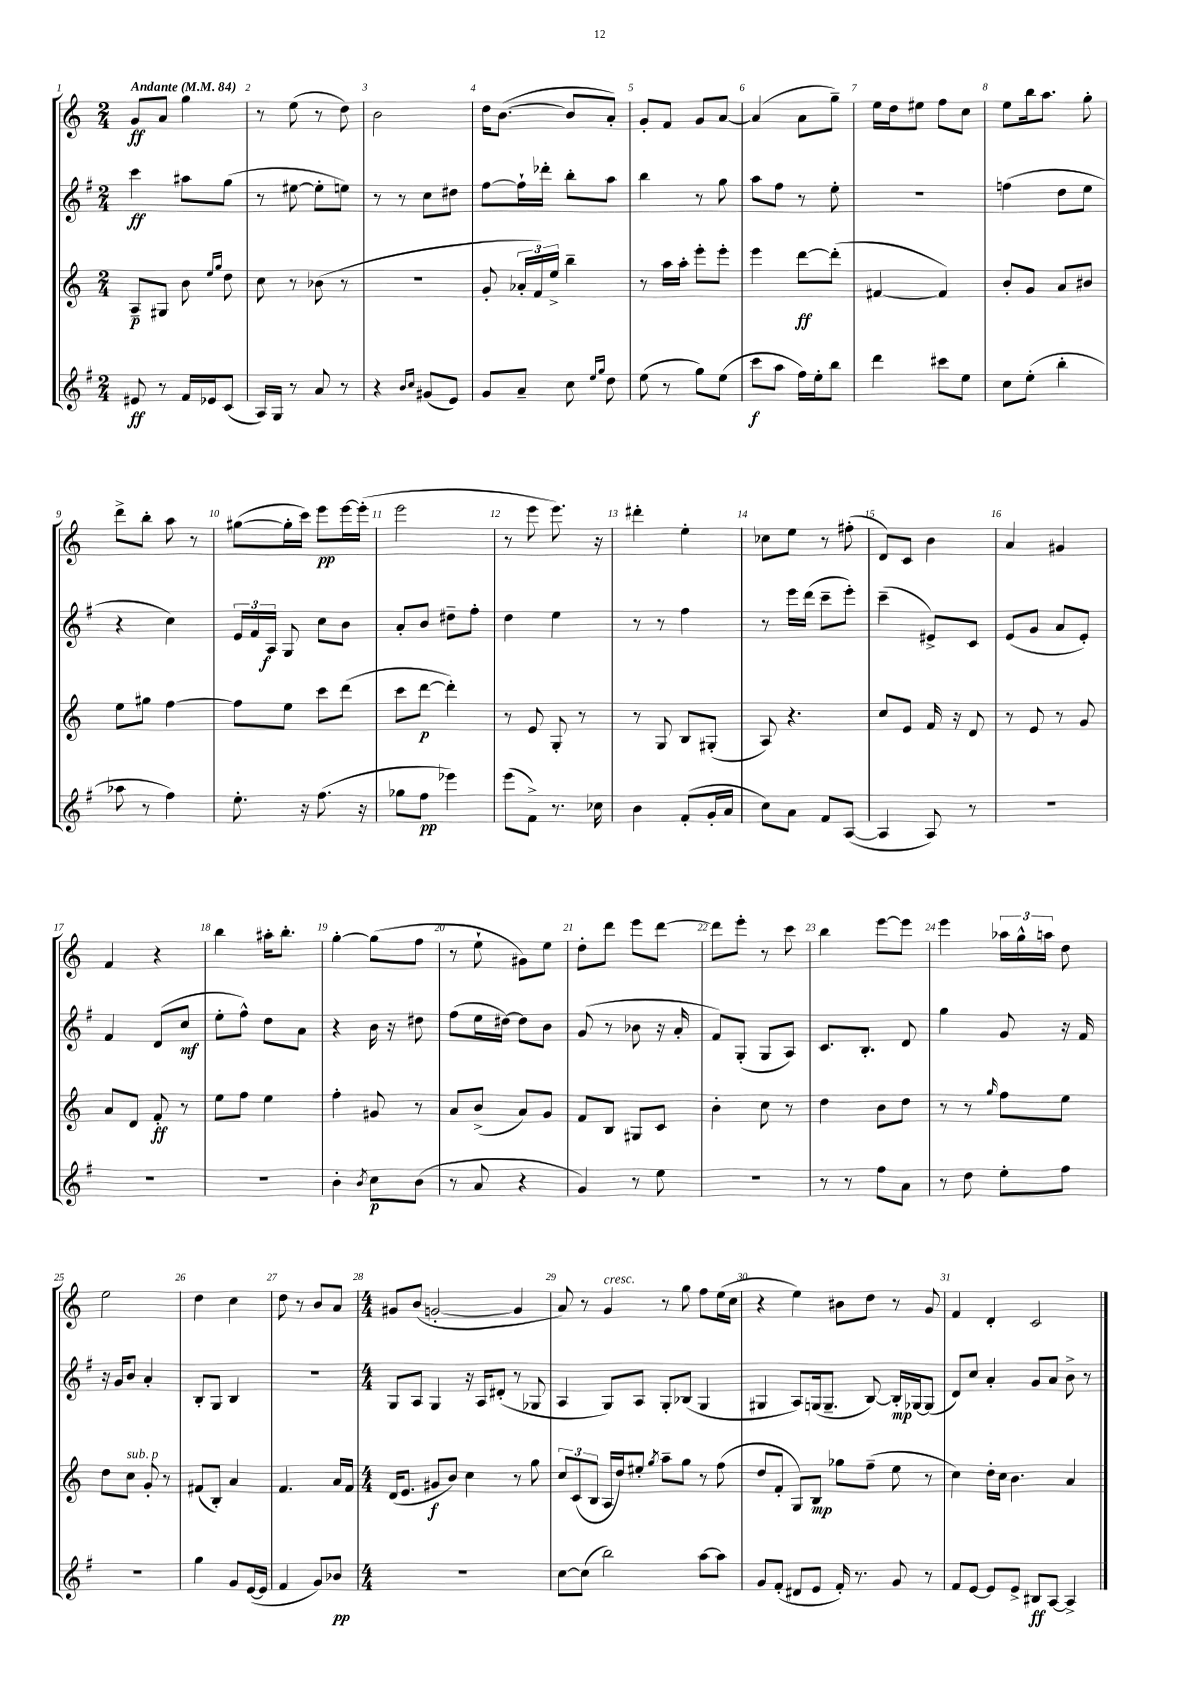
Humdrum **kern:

**kern	**dynam	**kern	**dynam	**kern	**dynam	**kern	**dynam
*part4	*part4	*part3	*part3	*part2	*part2	*part1	*part1
*staff4	*staff4	*staff3	*staff3	*staff2	*staff2	*staff1	*staff1
*clefG2	*	*clefG2	*	*clefG2	*	*clefG2	*
*k[f#]	*	*k[]	*	*k[f#]	*	*k[]	*
*M2/4	*	*M2/4	*	*M2/4	*	*M2/4	*
*MM84	*	*MM84	*	*MM84	*	*MM84	*
=1	=1	=1	=1	=1	=1	=1	=1
!	!	!	!	!	!	!LO:TX:a:B:t=Andante	!
8e#X/	ff	8A~/L	p	4ccc\	ff	8g/L	ff
8r	.	8G#X/J	.	.	.	8a/J	.
16f#/LL	.	8b\	.	8aa#X\L	.	4gg\	.
16e-X/J	.	.	.	.	.	.	.
.	.	16qqee/LL	.	.	.	.	.
.	.	16qqgg/JJ	.	.	.	.	.
(8c/J	.	8dd\	.	(8gg\J	.	.	.
=2	=2	=2	=2	=2	=2	=2	=2
16A/LL)	.	8cc\	.	8r	.	8r	.
16G/JJ	.	.	.	.	.	.	.
8r	.	8r	.	[8ee#X\	.	(8ee\	.
8a/	.	(8b-X\	.	8ee#'\L]	.	8r	.
8r	.	8r	.	8een\J)	.	8dd\)	.
=3	=3	=3	=3	=3	=3	=3	=3
4r	.	2r	.	8r	.	2b\	.
.	.	.	.	8r	.	.	.
16qqb/LL	.	.	.	.	.	.	.
16qqcc/JJ	.	.	.	.	.	.	.
(8g#X/L	.	.	.	8cc\L	.	.	.
8e/J)	.	.	.	8dd#X\J	.	.	.
=4	=4	=4	=4	=4	=4	=4	=4
8g/L	.	8g'/	.	[8ff#\L	.	16dd\KL	.
.	.	.	.	.	.	([8.b\J	.
8a~/J	.	24a-X'/LL	.	16ff#`\L]	.	.	.
.	.	24f/)	.	.	.	.	.
.	.	.	.	16ddd-X'\JJ	.	.	.
.	.	24ee^/JJ	.	.	.	.	.
8cc\	.	4bb~\	.	8bb'\L	.	8b/L]	.
16qqee/LL	.	.	.	.	.	.	.
16qqgg/JJ	.	.	.	.	.	.	.
8dd\	.	.	.	8aa\J	.	8a'/J)	.
=5	=5	=5	=5	=5	=5	=5	=5
(8ee\	.	8r	.	4bb\	.	8g'/L	.
8r	.	16aa\LL	.	.	.	8f/J	.
.	.	16aa'\JJ	.	.	.	.	.
8gg\L)	.	8eee'\L	.	8r	.	8g/L	.
(8ee\J	.	8eee'\J	.	8gg\	.	[8a/J	.
=6	=6	=6	=6	=6	=6	=6	=6
8ccc\L	f	4eee\	.	8aa\L	.	(4a/]	.
8aa\J	.	.	.	8ff#\J	.	.	.
16ff#\LL)	.	[8ddd\L	ff	8r	.	8a\L	.
16ee'\J	.	.	.	.	.	.	.
8bb\J	.	(8ddd'\J]	.	8ee'\	.	8gg~\J)	.
=7	=7	=7	=7	=7	=7	=7	=7
4ddd\	.	[4f#X/	.	2r	.	16ee\LL	.
.	.	.	.	.	.	16dd\J	.
.	.	.	.	.	.	8ee#X\J	.
8ccc#X\L	.	4f#/])	.	.	.	8ff\L	.
8ee\J	.	.	.	.	.	8cc\J	.
=8	=8	=8	=8	=8	=8	=8	=8
8cc\L	.	8b'/L	.	(4ffn\	.	8ee\L	.
(8ee'\J	.	8g/J	.	.	.	16bb\k	.
.	.	.	.	.	.	8.aa\J	.
4bb'\	.	8a/L	.	8dd\L	.	.	.
.	.	8b#X/J	.	8ee\J	.	8gg'\	.
!!LO:LB:g=z
=9	=9	=9	=9	=9	=9	=9	=9
8aa-X\	.	8ee\L	.	4r	.	8ddd^\L	.
8r	.	8gg#X\J	.	.	.	8bb'\J	.
4ff#\)	.	[4ff\	.	4cc\)	.	8aa\	.
.	.	.	.	.	.	8r	.
=10	=10	=10	=10	=10	=10	=10	=10
8.ee'\	.	8ff\L]	.	24e/LL	.	([8gg#X\L	.
.	.	.	.	24f#/	.	.	.
.	.	.	.	24A/JJ	f	.	.
.	.	8ee\J	.	8G/	.	16gg#'\L]	.
16r	.	.	.	.	.	16ccc\JJ)	.
(8.ff#\	.	8ccc\L	.	8cc\L	.	8eee\L	pp
.	.	(8ddd\J	.	8b\J	.	[16eee\L	.
16r	.	.	.	.	.	(16eee'\JJ]	.
=11	=11	=11	=11	=11	=11	=11	=11
8gg-X\L	.	8ccc\L	.	8a'/L	.	2eee\	.
8ff#\J	pp	[8ddd\J	p	8b/J	.	.	.
4eee-X\)	.	4ddd'\])	.	8dd#X~\L	.	.	.
.	.	.	.	8ff#'\J	.	.	.
=12	=12	=12	=12	=12	=12	=12	=12
(8eee\L	.	8r	.	4dd\	.	8r	.
8f#^\J)	.	8e/	.	.	.	8eee\	.
8.r	.	8G'/	.	4ee\	.	8.eee\)	.
.	.	8r	.	.	.	.	.
16cc-X\	.	.	.	.	.	16r	.
=13	=13	=13	=13	=13	=13	=13	=13
4b\	.	8r	.	8r	.	4ddd#X'\	.
.	.	8G/	.	8r	.	.	.
(8f#'/L	.	8B/L	.	4ff#\	.	4ee'\	.
16g'/L	.	(8G#X'/J	.	.	.	.	.
16a/JJ	.	.	.	.	.	.	.
=14	=14	=14	=14	=14	=14	=14	=14
8cc\L)	.	8A/)	.	8r	.	8cc-X\L	.
8a\J	.	4.r	.	16eee\LL	.	8ee\J	.
.	.	.	.	(16ddd\JJ	.	.	.
8f#/L	.	.	.	8ccc~\L	.	8r	.
([8A/J	.	.	.	8eee'\J)	.	(8ff#X'\	.
=15	=15	=15	=15	=15	=15	=15	=15
4A/]	.	8cc/L	.	(4ccc~\	.	8d/L)	.
.	.	8e/J	.	.	.	8c/J	.
8A/)	.	16f/	.	8e#X^/L)	.	4b\	.
.	.	16r	.	.	.	.	.
8r	.	8d/	.	8c/J	.	.	.
=16	=16	=16	=16	=16	=16	=16	=16
2r	.	8r	.	(8e/L	.	4a/	.
.	.	8e/	.	8g/J	.	.	.
.	.	8r	.	8a/L	.	4g#X/	.
.	.	8g/	.	8e'/J)	.	.	.
!!LO:LB:g=z
=17	=17	=17	=17	=17	=17	=17	=17
2r	.	8a/L	.	4f#/	.	4f/	.
.	.	8d/J	.	.	.	.	.
.	.	8f'/	ff	(8d/L	.	4r	.
.	.	8r	.	8cc/J	mf	.	.
=18	=18	=18	=18	=18	=18	=18	=18
2r	.	8ee\L	.	8ee'\L	.	4bb\	.
.	.	8ff\J	.	8ff#^^\J)	.	.	.
.	.	4ee\	.	8dd\L	.	16aa#X'\KL	.
.	.	.	.	.	.	8.bb'\J	.
.	.	.	.	8a\J	.	.	.
=19	=19	=19	=19	=19	=19	=19	=19
4b'\	.	4ff'\	.	4r	.	[4gg'\	.
8qb/	.	.	.	.	.	.	.
8cc\L	p	8g#X/	.	16b\	.	(8gg\L]	.
.	.	.	.	16r	.	.	.
(8b\J	.	8r	.	8dd#X\	.	8ff\J	.
=20	=20	=20	=20	=20	=20	=20	=20
8r	.	8a/L	.	(8ff#\L	.	8r	.
8a/	.	(8b^/J	.	16ee\L	.	8ee`\	.
.	.	.	.	[16dd#X\JJ)	.	.	.
4r	.	8a/L)	.	8dd#\L]	.	8g#X\L)	.
.	.	8g/J	.	8b\J	.	8ee\J	.
=21	=21	=21	=21	=21	=21	=21	=21
4g/)	.	8f/L	.	(8g/	.	8dd'\L	.
.	.	8B/J	.	8r	.	8ddd\J	.
8r	.	8G#X/L	.	8b-X\	.	8eee\L	.
8ee\	.	8c/J	.	16r	.	[8ddd\J	.
.	.	.	.	16a'/	.	.	.
=22	=22	=22	=22	=22	=22	=22	=22
2r	.	4b'\	.	8f#/L)	.	8ddd\L]	.
.	.	.	.	(8G'/J	.	8eee'\J	.
.	.	8cc\	.	8G/L	.	8r	.
.	.	8r	.	8A/J)	.	8ccc\	.
=23	=23	=23	=23	=23	=23	=23	=23
8r	.	4dd\	.	8.c/L	.	4bb\	.
8r	.	.	.	.	.	.	.
.	.	.	.	8.B'/J	.	.	.
8ff#\L	.	8b\L	.	.	.	[8eee\L	.
8a\J	.	8dd\J	.	8d/	.	8eee\J]	.
=24	=24	=24	=24	=24	=24	=24	=24
8r	.	8r	.	4gg\	.	4eee\	.
8dd\	.	8r	.	.	.	.	.
.	.	16qqgg/	.	.	.	.	.
8ee'\L	.	8ff\L	.	8g/	.	24aa-X\LL	.
.	.	.	.	.	.	24gg^^\	.
.	.	.	.	.	.	24aan\JJ	.
8ff#\J	.	8ee\J	.	16r	.	8dd\	.
.	.	.	.	16f#/	.	.	.
!!LO:LB:g=z
=25	=25	=25	=25	=25	=25	=25	=25
2r	.	8dd\L	.	16r	.	2ee\	.
.	.	.	.	16g/KL	.	.	.
!	!	!LO:TX:a:i:t=sub. p	!	!	!	!	!
.	.	8cc\J	.	8b/J	.	.	.
.	.	8g'/	.	4a'/	.	.	.
.	.	8r	.	.	.	.	.
=26	=26	=26	=26	=26	=26	=26	=26
4gg\	.	(8f#X/L	.	8B'/L	.	4dd\	.
.	.	8B'/J)	.	8G/J	.	.	.
8g/L	.	4a/	.	4B/	.	4cc\	.
([16e/L	.	.	.	.	.	.	.
16e/JJ]	.	.	.	.	.	.	.
=27	=27	=27	=27	=27	=27	=27	=27
4f#/	.	4.f/	.	2r	.	8dd\	.
.	.	.	.	.	.	8r	.
8g/L)	.	.	.	.	.	8b/L	.
8b-X/J	pp	16a/LL	.	.	.	8a/J	.
.	.	16f/JJ	.	.	.	.	.
=28	=28	=28	=28	=28	=28	=28	=28
*M4/4	*	*M4/4	*	*M4/4	*	*M4/4	*
1r	.	(16d/KL	.	8G/L	.	8g#X/L	.
.	.	8.e/J	.	.	.	.	.
.	.	.	.	8A/J	.	(8b/J	.
.	.	8g#X/L	f	4G/	.	[2gn'/	.
.	.	8b/J)	.	.	.	.	.
.	.	4cc\	.	16r	.	.	.
.	.	.	.	16A/KL	.	.	.
.	.	.	.	(8d#X'/J	.	.	.
.	.	8r	.	8r	.	4g/]	.
.	.	8gg\	.	8G-X/	.	.	.
=29	=29	=29	=29	=29	=29	=29	=29
[8cc\L	.	12cc/L	.	4A/	.	8a/)	.
.	.	(12c/	.	.	.	.	.
(8cc\J]	.	.	.	.	.	8r	.
.	.	12B/J	.	.	.	.	.
!	!	!	!	!	!	!LO:TX:a:i:t=cresc.	!
2bb\)	.	16A/LL	.	8G/L)	.	4g/	.
.	.	16dd/J)	.	.	.	.	.
.	.	8ee#X'/J	.	8A/J	.	.	.
.	.	8qgg/	.	.	.	.	.
.	.	8aa~\L	.	8G'/L	.	8r	.
.	.	8gg\J	.	(8B-X/J	.	8gg\	.
[8aa\L	.	8r	.	4G/	.	8ff\L	.
8aa\J]	.	(8ff\	.	.	.	(16ee\L	.
.	.	.	.	.	.	16cc\JJ	.
=30	=30	=30	=30	=30	=30	=30	=30
8g/L	.	8dd/L	.	4G#X/	.	4r	.
(8f#'/J	.	8f'/J	.	.	.	.	.
8d#X/L	.	8G/L)	.	8A/L)	.	4ee\)	.
8e/J	.	8B/J	mp	(16Gn/k	.	.	.
.	.	.	.	8.G~/J	.	.	.
16f#'/)	.	8gg-X\L	.	.	.	8b#X\L	.
8.r	.	.	.	.	.	.	.
.	.	(8ff~\J	.	[8B/)	.	8dd\J	.
8g/	.	8ee\	.	16B'/LL]	mp	8r	.
.	.	.	.	[16G-X/J	.	.	.
8r	.	8r	.	(8G-/J]	.	8g/	.
=31	=31	=31	=31	=31	=31	=31	=31
8f#/L	.	4cc\)	.	8d/L)	.	4f/	.
[8e/J	.	.	.	8cc/J	.	.	.
8e/L]	.	16dd'\LL	.	4a'/	.	4d'/	.
.	.	16cc\JJ	.	.	.	.	.
8e^/J	.	4.b\	.	.	.	.	.
8B#X/L	ff	.	.	8g/L	.	2c/	.
[8A/J	.	.	.	8a/J	.	.	.
4A^/]	.	4a/	.	8b^\	.	.	.
.	.	.	.	8r	.	.	.
==	==	==	==	==	==	==	==
*-	*-	*-	*-	*-	*-	*-	*-
